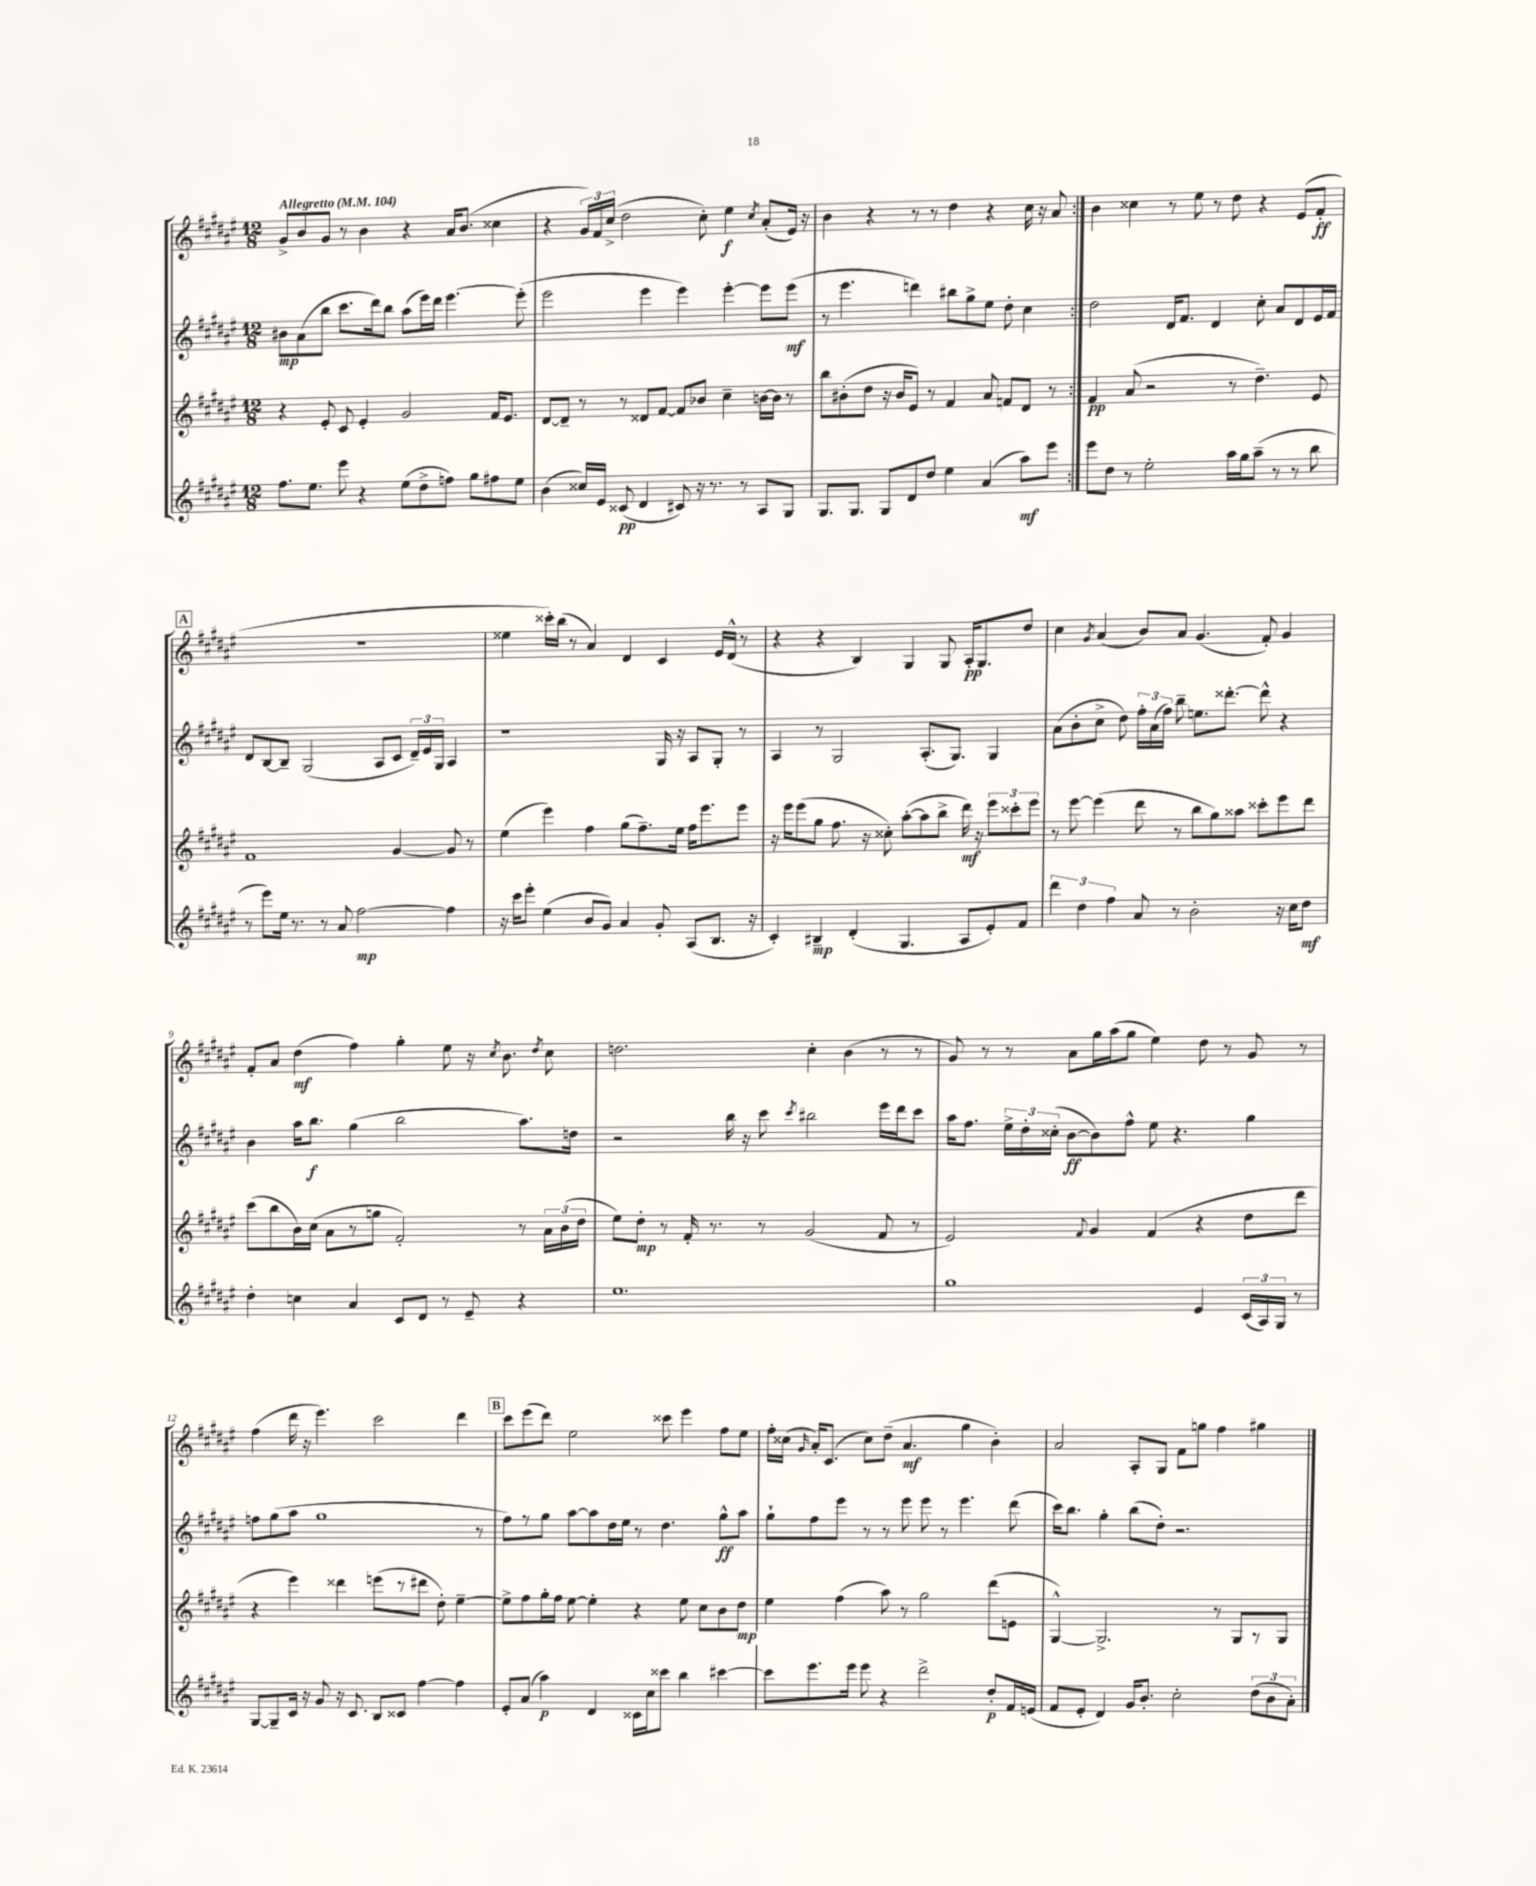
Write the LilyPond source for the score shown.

<<
\new StaffGroup <<
\new Staff = "s0" {
    \clef treble \key fis \major \numericTimeSignature \time 12/8 \tempo "Allegretto" 4 = 104
    \autoBeamOff \repeat volta 2 { gis'8[-> b'8 gis'8] r8 b'4 r4 ais'16[ b'8.]( cisis''4 |
    r4 \tuplet 3/2 { gis'16[) fis'16 cis''16]->( } dis''2 cis''8-.) eis''4\f \acciaccatura { cis''8 } ais'8[-.( eis'16]) r16 |
    b'4 r4 r8 r8 dis''4 r4 cis''16 r16 ais'8 | }
    b'4 cisis''4 r8 eis''8 r8 dis''8 r4 eis'8[( fis'8]-.\ff |
    \mark \markup { \box "A" } R1. |
    eisis''4 cisis'''16[-.) b''16]( r8 ais'4) dis'4 cis'4 eis'16[ dis'16]-^( r8 |
    r4 r4 b4) gis4 gis8 ais16[-.\pp gis8. dis''8] |
    cis''4 \acciaccatura { gis'8 } ais'4( b'8[) ais'8] gis'4.( fis'8-.) gis'4 |
    fis'8[-. ais'8] dis''4\mf( fis''4) gis''4-. eis''8 r16 \acciaccatura { cis''8 } b'8. \acciaccatura { dis''8 } cis''8 |
    d''2. cis''4-. b'4( r8 r8 |
    gis'8) r8 r8 ais'8[ gis''16 ais''16( gis''8] eis''4) dis''8 r8 gis'8 r8 |
    fis''4( dis'''16 r16 eis'''4.) cis'''2 dis'''4 |
    \mark \markup { \box "B" } cis'''8[ eis'''8( dis'''8]) eis''2 cisis'''8 eis'''4 fis''8[ eis''8] |
    fis''16[-. cisis''16]( \grace { gis'16 } ais'16[-.) cis'8.]( cisis''8[) dis''8]--( ais'4.\mf gis''4 b'4-.) |
    ais'2 ais8[-. gis8] fis'8[ g''8] fis''4 gis''4 \bar "|." |
}
\new Staff = "s1" {
    \clef treble \key fis \major \numericTimeSignature \time 12/8
    \autoBeamOff \repeat volta 2 { bis'8[\mp ais'8( b''8] cis'''8.[ dis'''16) b''8] ais''8[( eis'''16) dis'''16] eis'''4.~ eis'''8-.( |
    eis'''2 eis'''4 eis'''4) eis'''4~-. eis'''8[ eis'''8]\mf( |
    r8 eis'''4. d'''4) bis''8[ gis''8-> eis''8] dis''8-. cis''4 | }
    dis''2 dis'16[ fis'8.] dis'4 cis''8-. ais'8[ dis'8 eis'16 fis'16] |
    \mark \markup { \box "A" } dis'8[ b8~ b8]-- gis2( ais8[ cis'8] \tuplet 3/2 { dis'16[--) eis'16 gis16] } ais4 |
    r1 gis16 r16 ais8[ gis8]-. r8 |
    ais4 r8 gis2 ais8.[-.( gis8.]) gis4 |
    ais'8[( b'8-. cis''8]-> dis''8) \tuplet 3/2 { fis''16[-. ais'16( fis''16]) } b''8-- e''8.[ disis'''8.]~-. disis'''8-^ r4 |
    b'4 ais''16[ b''8.]\f gis''4( b''2 ais''8.[) d''16] |
    r2 b''16 r16 cis'''8 \acciaccatura { cis'''8 } bis''2 eis'''16[ dis'''16 cis'''8] |
    ais''16[ fis''8.] \tuplet 3/2 { eis''16[-> dis''16-. cisis''16]-.( } b'8[~\ff b'8) fis''8]-^ eis''8 r4. gis''4 |
    f''8[ gis''8( ais''8] gis''1 r8 |
    \mark \markup { \box "B" } fis''8[) r8 gis''8] ais''8[~ ais''8 dis''16 eis''16] r8 dis''4. gis''8[-^\ff ais''8] |
    gis''8[-! fis''8 eis'''8] r8 r8 eis'''8 eis'''8 r8 eis'''4. dis'''8( |
    cis'''16[) b''8.] gis''4-. b''8[( dis''8]-.) r2. \bar "|." |
}
\new Staff = "s2" {
    \clef treble \key fis \major \numericTimeSignature \time 12/8
    \autoBeamOff \repeat volta 2 { r4 eis'8-. cis'8 eis'4-. gis'2 fis'16[ eis'8.] |
    dis'8[~ dis'8]-- r8 r8 disis'8[ fis'8]~ fis'8[ bes'8] cis''4-- b'16[~ b'16] r8 |
    b''8[ bis'8-.( dis''8] r16 bis'16[ eis'8]) r8 fis'4 ais'8 f'8[ dis'8] r8 | }
    fis'4\pp ais'8( r2 r8 dis''4.--) eis'8 |
    \mark \markup { \box "A" } fis'1 gis'4~ gis'8 r8 |
    eis''4( eis'''4) fis''4 gis''8[( fis''8.--) eis''16] fis''16[ eis'''8. eis'''8] |
    r16 eis'''16[ eis'''8( gis''8] fis''8. r16 cisis''8-.) ais''8[~-.( ais''8 b''8]-> dis'''16\mf) r16 \tuplet 3/2 { eis'''8[ cisis'''8-. eis'''8] } |
    r8 eis'''8~ eis'''4( dis'''8 r8 b''8[ gis''8) aisis''8] cisis'''8[-. eis'''8 dis'''8] |
    cis'''8[( b''8 b'16) cis''16]( ais'8[ r8 g''8] fis'2-.) r8 \tuplet 3/2 { ais'16[ b'16( dis''16] } |
    eis''8[) dis''8]-.\mp r8 fis'16-. r8. r8 gis'2( fis'8 r8 |
    eis'2) \appoggiatura { fis'8 } gis'4 fis'4( r4 dis''8[ dis'''8] |
    r4 eis'''4) disis'''4 e'''8[( r8 dis'''8] dis''8-.) eis''4~-- |
    \mark \markup { \box "B" } eis''8[-> fis''8 gis''16-. fis''16] eis''8~ eis''4-. r4 eis''8 cis''8[ b'8 dis''8]\mp |
    eis''4 fis''4( ais''8) r8 gis''2 dis'''8[( e'8] |
    gis4~-^) gis2.-> r8 gis8[ r8 gis8] \bar "|." |
}
\new Staff = "s3" {
    \clef treble \key fis \major \numericTimeSignature \time 12/8
    \autoBeamOff \repeat volta 2 { fis''8.[ eis''8.] eis'''8 r4 eis''8[( dis''8-> f''8]) gis''8[ fis''8 eis''8] |
    b'4( cisis''16[) eis'16] cisis'8\pp( dis'4 cis'8) r16 r8. r8 ais8[ gis8] |
    gis8.[ gis8.] gis8[ dis'8 dis''8] eis''4 ais'4( ais''8[\mf) eis'''8] | }
    eis'''8[ dis''8] r8 eis''2-. ais''16[ gis''16 ais''8]--( r8 r8 b''8 |
    \mark \markup { \box "A" } r8 eis'''8[) eis''16] r8. r8 ais'8 fis''2~\mp fis''4 |
    r16 cis'''16[ eis'''8]-. eis''4( b'8[ gis'8]) ais'4 gis'8-. ais8[( b8.] r16 |
    cis'4-.) bis4--\mp dis'4-.( gis4. ais8[ eis'8-.) fis'8] |
    \tuplet 3/2 { dis'''4 dis''4 fis''4 } ais'8 r8 b'2-. r16 cis''16[ dis''8]\mf |
    dis''4-. c''4 ais'4 cis'8[ dis'8] r8 eis'8-- r4 |
    eis''1. |
    gis''1 eis'4 \tuplet 3/2 { cis'16[( ais16) gis16] } r8 |
    gis8[~ gis8-- cis'16] r16 gis'8 r16 cis'8. b8[ cisis'8] fis''4~ fis''4 |
    \mark \markup { \box "B" } eis'8[-. ais'8]( ais''4\p) dis'4 cisis'16[ cis''16 cisis'''8] b''4 cis'''4~ |
    cis'''8[ eis'''8. eis'''16] eis'''8 r4 dis'''2-> dis''8[-.\p fis'16 e'16]( |
    fis'8[ eis'8]-. dis'4) gis'16[ b'8.]-. cis''2-. \tuplet 3/2 { dis''8[( b'8 ais'8]-.) } \bar "|." |
}
>>
>>
